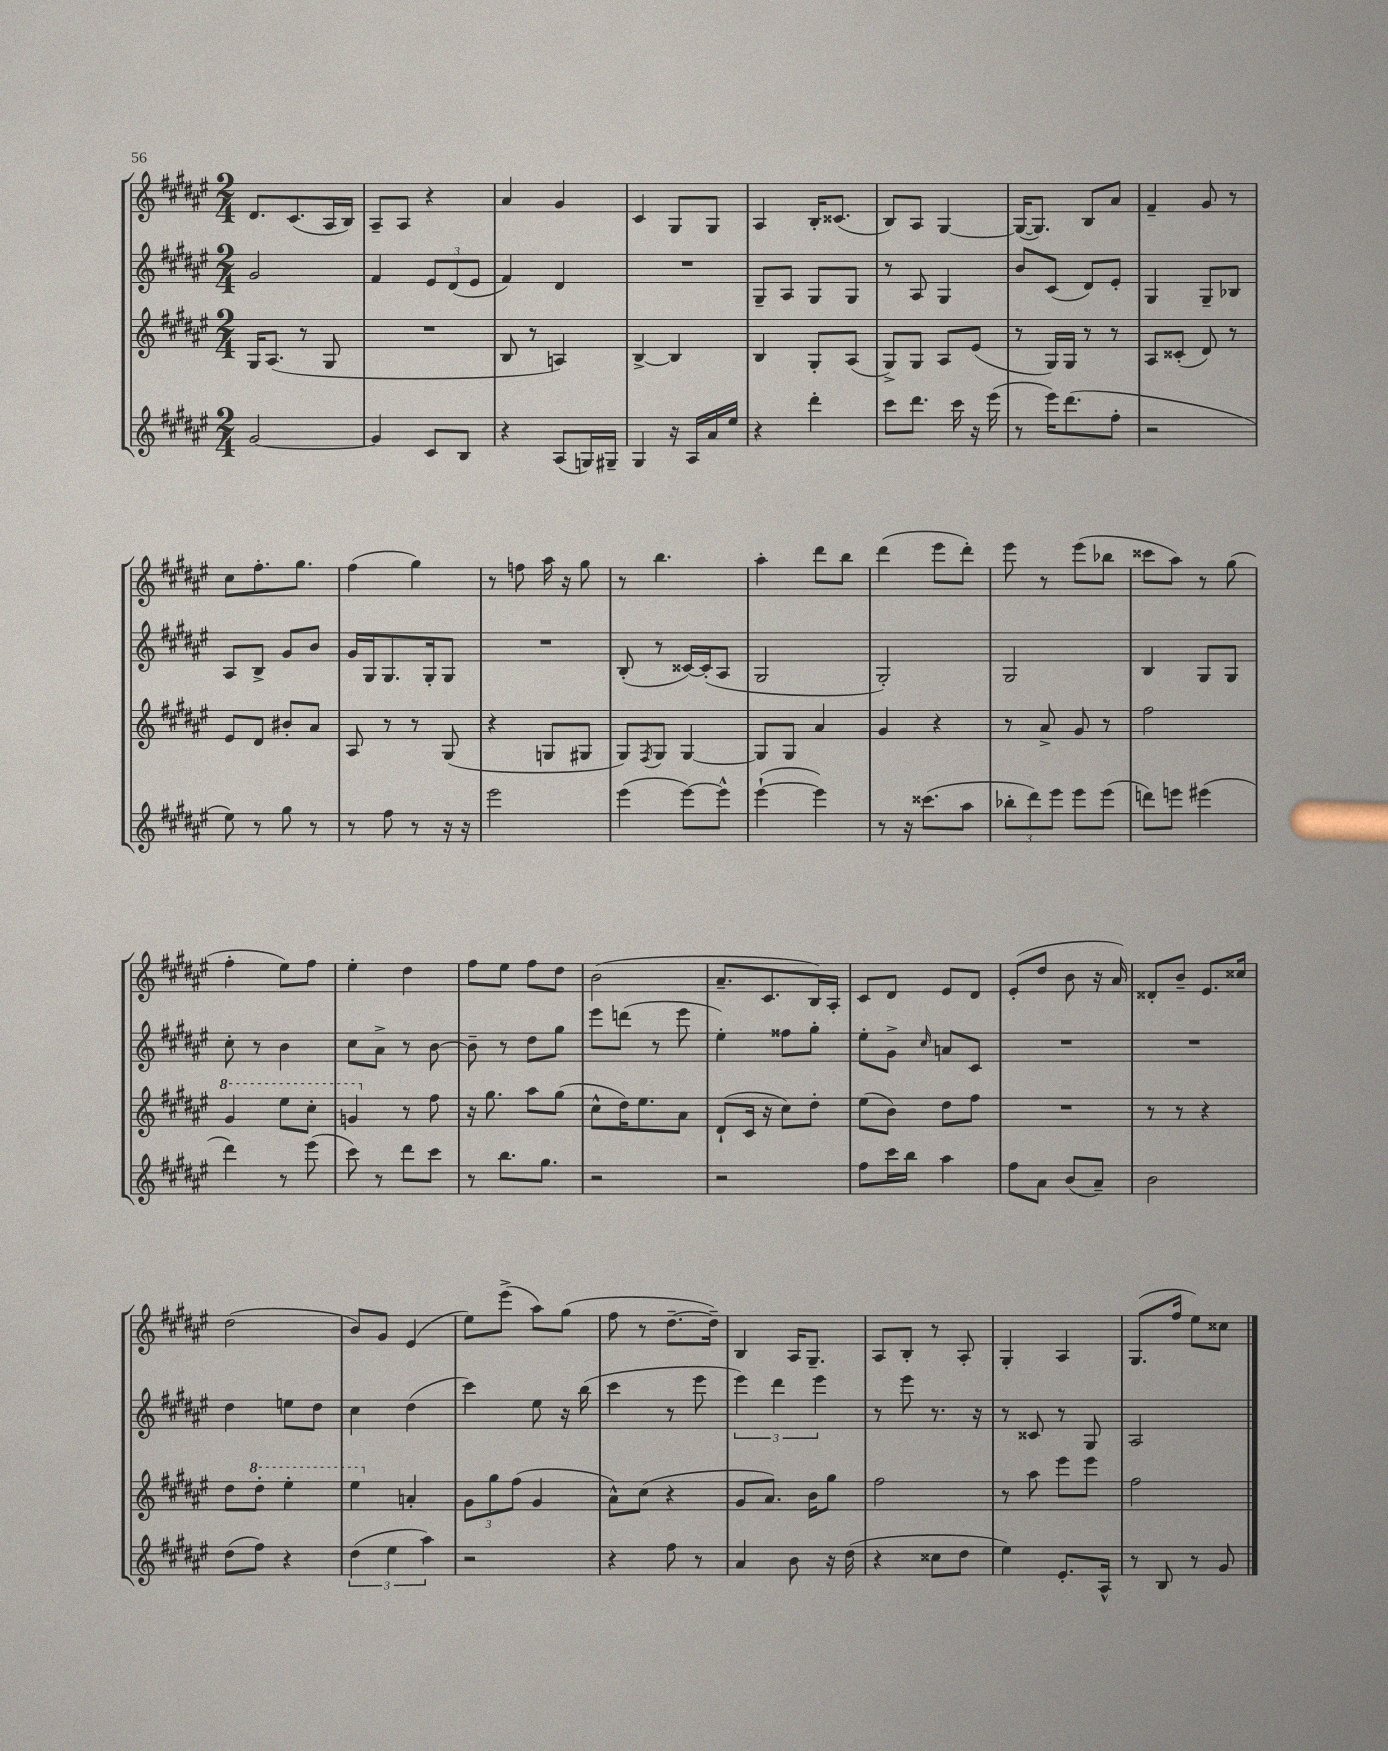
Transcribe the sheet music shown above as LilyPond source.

<<
\new StaffGroup <<
\new Staff = "s0" {
    \clef treble \key fis \major \numericTimeSignature \time 2/4
    dis'8. cis'8.( ais16 b16) |
    ais8-- ais8 r4 |
    ais'4 gis'4 |
    cis'4 gis8 gis8 |
    ais4 b16-. cisis'8.( |
    b8) ais8 gis4~ |
    gis16~( gis8.) b8 ais'8 |
    fis'4-- gis'8 r8 |
    cis''8 fis''8.-. gis''8. |
    fis''4( gis''4) |
    r8 f''8 ais''16 r16 gis''8 |
    r8 b''4. |
    ais''4-. dis'''8 b''8 |
    dis'''4( eis'''8 dis'''8-.) |
    eis'''8 r8 eis'''8( bes''8 |
    cisis'''8 ais''8) r8 gis''8( |
    fis''4-. eis''8) fis''8 |
    eis''4-. dis''4 |
    fis''8 eis''8 fis''8 dis''8 |
    b'2( |
    ais'8.-- cis'8. b16) ais16-. |
    cis'8 dis'8 eis'8 dis'8 |
    eis'8-.( dis''8 b'8 r16 ais'16) |
    disis'8-. b'8-- eis'8. cisis''16 |
    dis''2( |
    b'8) gis'8 eis'4( |
    eis''8) eis'''8->( ais''8) gis''8( |
    fis''8 r8 dis''8.~-- dis''16--) |
    b4 ais16 gis8.-- |
    ais8 b8-. r8 ais8-. |
    gis4-. ais4 |
    gis8.( fis''16 eis''8) cisis''8 \bar "|." |
}
\new Staff = "s1" {
    \clef treble \key fis \major \numericTimeSignature \time 2/4
    gis'2 |
    fis'4 \tuplet 3/2 { eis'8 dis'8( eis'8 } |
    fis'4) dis'4 |
    R2 |
    gis8-- ais8 gis8 gis8 |
    r8 ais8 gis4 |
    b'8 cis'8( dis'8) eis'8-. |
    gis4 gis8-- bes8 |
    ais8 b8-> gis'8 b'8 |
    gis'16 gis16 gis8. gis16-. gis8 |
    R2 |
    b8-.( r8 cisis'16~) cisis'16-.( ais8 |
    gis2 |
    gis2-.) |
    gis2 |
    b4 gis8 gis8 |
    cis''8-. r8 b'4 |
    cis''8 ais'8-> r8 b'8~ |
    b'8-- r8 dis''8 gis''8 |
    eis'''8 d'''8( r8 eis'''8 |
    eis''4-.) fisis''8 gis''8-. |
    eis''8-. gis'8-> \grace { cis''16 } a'8 cis'8 |
    R2 |
    R2 |
    dis''4 e''8 dis''8 |
    cis''4 dis''4( |
    cis'''4) eis''8 r16 b''16( |
    cis'''4 r8 eis'''8 |
    \tuplet 3/2 { eis'''4) dis'''4 eis'''4 } |
    r8 eis'''8 r8. r16 |
    r8 cisis'8 r8 gis8 |
    ais2 \bar "|." |
}
\new Staff = "s2" {
    \clef treble \key fis \major \numericTimeSignature \time 2/4
    gis16 ais8.( r8 gis8 |
    R2 |
    b8 r8 a4) |
    b4~-> b4 |
    b4 gis8-. ais8( |
    gis8->) gis8 ais8 eis'8( |
    r8 gis16) gis16 r8 r8 |
    ais8 cisis'8-.( dis'8) r8 |
    eis'8 dis'8 bis'8-. ais'8 |
    ais8 r8 r8 gis8( |
    r4 g8 gis8 |
    gis8) \acciaccatura { fis8 } gis8 gis4~ |
    gis8 gis8 ais'4 |
    gis'4 r4 |
    r8 ais'8-> gis'8 r8 |
    fis''2 |
    \ottava #1 gis''4 eis'''8 cis'''8-. |
    g''4 \ottava #0 r8 fis''8 |
    r16 gis''8. ais''8 gis''8( |
    cis''8-^ dis''16) eis''8. ais'8 |
    dis'8-!( cis'16 r16 cis''8) dis''8-. |
    eis''8( b'8) dis''8 fis''8 |
    R2 |
    r8 r8 r4 |
    dis''8 \ottava #1 dis'''8-. eis'''4-. |
    eis'''4 \ottava #0 a'4-. |
    \tuplet 3/2 { gis'8 gis''8 fis''8( } gis'4 |
    ais'8-^) cis''8( r4 |
    gis'8 ais'8.) b'16 gis''8 |
    fis''2 |
    r8 ais''8 eis'''8 eis'''8 |
    fis''2 \bar "|." |
}
\new Staff = "s3" {
    \clef treble \key fis \major \numericTimeSignature \time 2/4
    gis'2~ |
    gis'4 cis'8 b8 |
    r4 ais8( g16) gis16-- |
    gis4 r16 ais16 ais'16 eis''16 |
    r4 dis'''4-. |
    cis'''8 dis'''8. cis'''16 r16 eis'''16( |
    r8 eis'''16) dis'''8.( fis''8-. |
    r2 |
    eis''8) r8 gis''8 r8 |
    r8 fis''8 r8 r16 r16 |
    eis'''2 |
    eis'''4( eis'''8~) eis'''8-^ |
    eis'''4~-!( eis'''4) |
    r8 r16 cisis'''8.( ais''8 |
    \tuplet 3/2 { bes''8-. dis'''8) eis'''8 } eis'''8 eis'''8( |
    d'''8) e'''8 eis'''4( |
    dis'''4) r8 eis'''8( |
    cis'''8) r8 dis'''8 cis'''8 |
    r8 b''8. gis''8. |
    r2 |
    r2 |
    fis''8 cis'''16 b''16 ais''4 |
    fis''8 ais'8 b'8( ais'8--) |
    b'2 |
    dis''8( fis''8) r4 |
    \tuplet 3/2 { dis''4( eis''4 ais''4) } |
    r2 |
    r4 fis''8 r8 |
    ais'4 b'8 r16 dis''16( |
    r4 cisis''8 dis''8 |
    eis''4) eis'8.-. ais16-^ |
    r8 b8 r8 gis'8 \bar "|." |
}
>>
>>
\layout { \context { \Score \remove "Bar_number_engraver" } }
